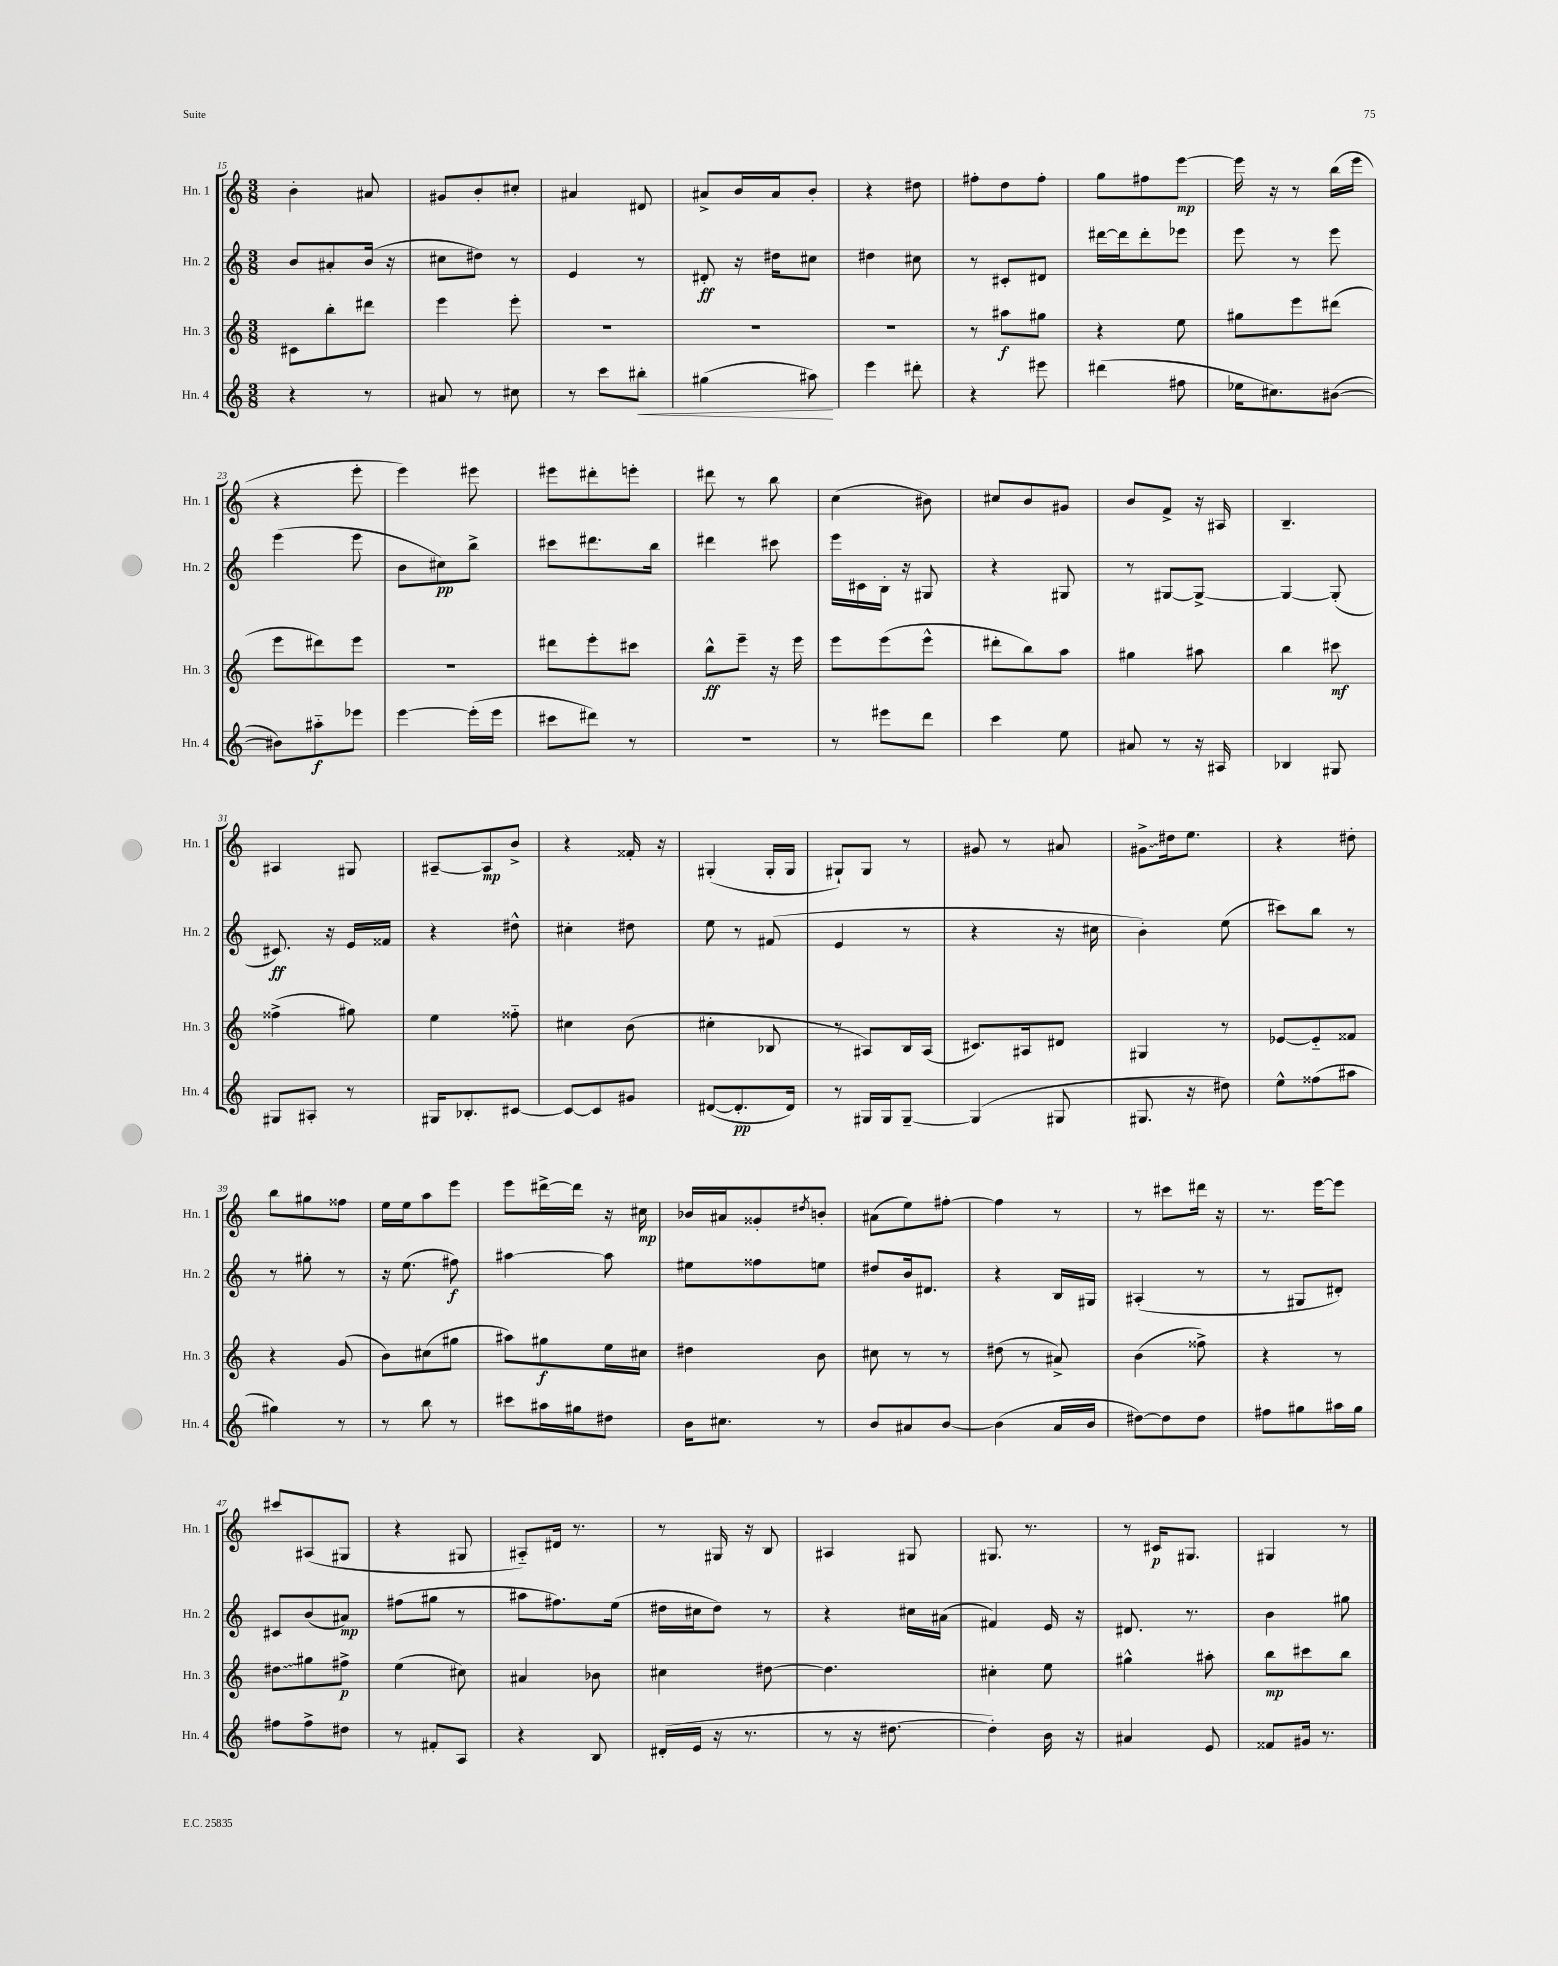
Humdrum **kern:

**kern	**kern	**kern	**kern
*staff4	*staff3	*staff2	*staff1
*clefG2	*clefG2	*clefG2	*clefG2
*k[]	*k[]	*k[]	*k[]
*M3/8	*M3/8	*M3/8	*M3/8
4r	8c#	8b	4b'
.	8bb'	8a#'	.
8r	8ddd#	(16b	8a#
.	.	16r	.
=	=	=	=
8a#	4eee	8cc#	8g#
8r	.	8dd#)	8b'
8cc#	8eee'	8r	8cc#'
=	=	=	=
8r	4.r	4e	4a#
8ccc	.	.	.
8bb#'	.	8r	8d#
=	=	=	=
(4gg#	4.r	8d#'	8a#^
.	.	16r	16b
.	.	16dd#	16a#
8aa#)	.	8cc#	8b'
=	=	=	=
4eee	4.r	4dd#	4r
8ddd#'	.	8cc#	8dd#
=	=	=	=
4r	8r	8r	8ff#'
.	8aa#	8c#'	8dd
8eee#	8gg#	8d#	8ff#'
=	=	=	=
(4ddd#	4r	[16ddd#	8gg
.	.	16ddd#]	.
.	.	8ddd#'	8ff#
8ff#	8ee	8eee-	[8eee
=	=	=	=
16ee-	8gg#	8eee	16eee]
8.cc#)	.	.	16r
.	8eee	8r	8r
([8b#	(8ddd#	8eee	(16bb
.	.	.	16eee
=	=	=	=
8b#])	8eee	(4eee	4r
8aa#'~	8ddd#)	.	.
8eee-	8eee	8eee	8eee'
=	=	=	=
[4eee	4.r	8b	4eee)
.	.	8cc#)	.
(16eee']	.	8bb^	8eee#
16eee	.	.	.
=	=	=	=
8ccc#	8ddd#	8ccc#	8eee#
8ddd#)	8eee'	8.ddd#	8ddd#'
8r	8ccc#	.	8eee'
.	.	16bb	.
=	=	=	=
4.r	8bb^^	4ddd#	8ddd#
.	8eee~	.	8r
.	16r	8ccc#	8bb
.	16eee	.	.
=	=	=	=
8r	8eee	16eee	(4cc
.	.	16c#	.
8eee#	(8eee	16B'	.
.	.	16r	.
8ddd	8eee^^	8G#	8b#)
=	=	=	=
4ccc	8ddd#'	4r	8cc#
.	8bb)	.	8b
8ee	8aa	8G#	8g#
=	=	=	=
8a#	4gg#	8r	8b
8r	.	[8G#	8f^
16r	8aa#	8G#^_	16r
16A#	.	.	16A#
=	=	=	=
4B-	4bb	4G#_	4.B~
8G#	8ccc#	(8G#']	.
=	=	=	=
8G#	(4ff##^	8.c#)	4A#
8A#'	.	.	.
.	.	16r	.
8r	8gg#)	16e	8G#
.	.	16f##	.
=	=	=	=
16G#	4ee	4r	[8A#~
8.B-'	.	.	.
.	.	.	8A#]
[8c#	8ff##'~	8dd#^^	8b^
=	=	=	=
8c#_	4cc#	4cc#'	4r
8c#]	.	.	.
8g#	(8b	8dd#	16f##'
.	.	.	16r
=	=	=	=
([8d#	4cc#'	8ee	(4G#'
8.d#']	.	8r	.
.	8B-	(8f#	16G#'
16d#)	.	.	16G#
=	=	=	=
8r	8r	4e	8G#`)
16G#	8A#)	.	8G#
16G#	.	.	.
[8G#~	16B	8r	8r
.	(16A#	.	.
=	=	=	=
(4G#]	8.c#)	4r	8g#
.	.	.	8r
.	16A#	.	.
8G#	8d#	16r	8a#
.	.	16cc#	.
=	=	=	=
8.G#	4G#	4b')	8g#^
.	.	.	16dd#
16r	.	.	8.ee
8dd#)	8r	(8ee	.
=	=	=	=
8ee^^	[8e-	8ccc#)	4r
(8ff##	8e-'~]	8bb	.
8aa#	8f##	8r	8dd#'
=	=	=	=
4gg#)	4r	8r	8bb
.	.	8gg#'	8gg#
8r	(8g	8r	8ff##
=	=	=	=
8r	8b)	16r	16ee
.	.	(8.ee	16ee
8bb	(8cc#	.	8aa
8r	8gg#	8ff#)	8eee
=	=	=	=
8ccc#	8aa#)	[4aa#	8eee
16aa#	8gg#	.	[16ddd#^
16gg#	.	.	16ddd#]
8dd#	16ee	8aa#]	16r
.	16cc#	.	16cc#
=	=	=	=
16b	4dd#	8ee#	16b-
8.cc#	.	.	16a#
.	.	8ff##	8g##'
.	.	.	8qdd#
8r	8b	8ee	8b'
=	=	=	=
8b	8cc#	8dd#	(8a#
8a#	8r	16b	8ee)
.	.	8.d#	.
[8b	8r	.	[8ff#'
=	=	=	=
(4b]	(8dd#	4r	4ff#]
.	8r	.	.
16a	8a#^)	16B	8r
16b	.	16G#	.
=	=	=	=
[8dd#)	(4b	(4A#'	8r
8dd#]	.	.	8ccc#
8dd#	8ff##^)	8r	16ddd#
.	.	.	16r
=	=	=	=
8ff#	4r	8r	8.r
8gg#	.	8G#	.
.	.	.	[16eee
16aa#	8r	8d#')	8eee]
16gg#	.	.	.
=	=	=	=
8ff#	8dd#	8c#	8ccc#
8ff#^	8gg#	(8b	(8A#
8dd#	8ff#^	8a#)	8G#
=	=	=	=
8r	(4ee	(8ff#	4r
8f#'	.	8gg#	.
8A	8cc#)	8r	8G#
=	=	=	=
4r	4a#	8aa#	8A#'~)
.	.	8.ff#)	16d#
.	.	.	8.r
8B	8b-	.	.
.	.	(16ee	.
=	=	=	=
(16d#'	4cc#	16dd#	8r
16e	.	16cc#	.
16r	.	8dd#)	16G#
8.r	.	.	16r
.	[8dd#	8r	8B
=	=	=	=
8r	4.dd#]	4r	4A#
16r	.	.	.
[8.dd#	.	.	.
.	.	16cc#	8G#
.	.	(16a#	.
=	=	=	=
4dd#'])	4cc#'	4f#)	8.G#
.	.	.	8.r
16b	8ee	16e	.
16r	.	16r	.
=	=	=	=
4a#	4gg#^^	8.d#	8r
.	.	.	16c#
.	.	8.r	8.G#
8e	8aa#'	.	.
=	=	=	=
8f##	8bb	4b	4G#
16g#	8ccc#	.	.
8.r	.	.	.
.	8bb	8gg#	8r
==	==	==	==
*-	*-	*-	*-
